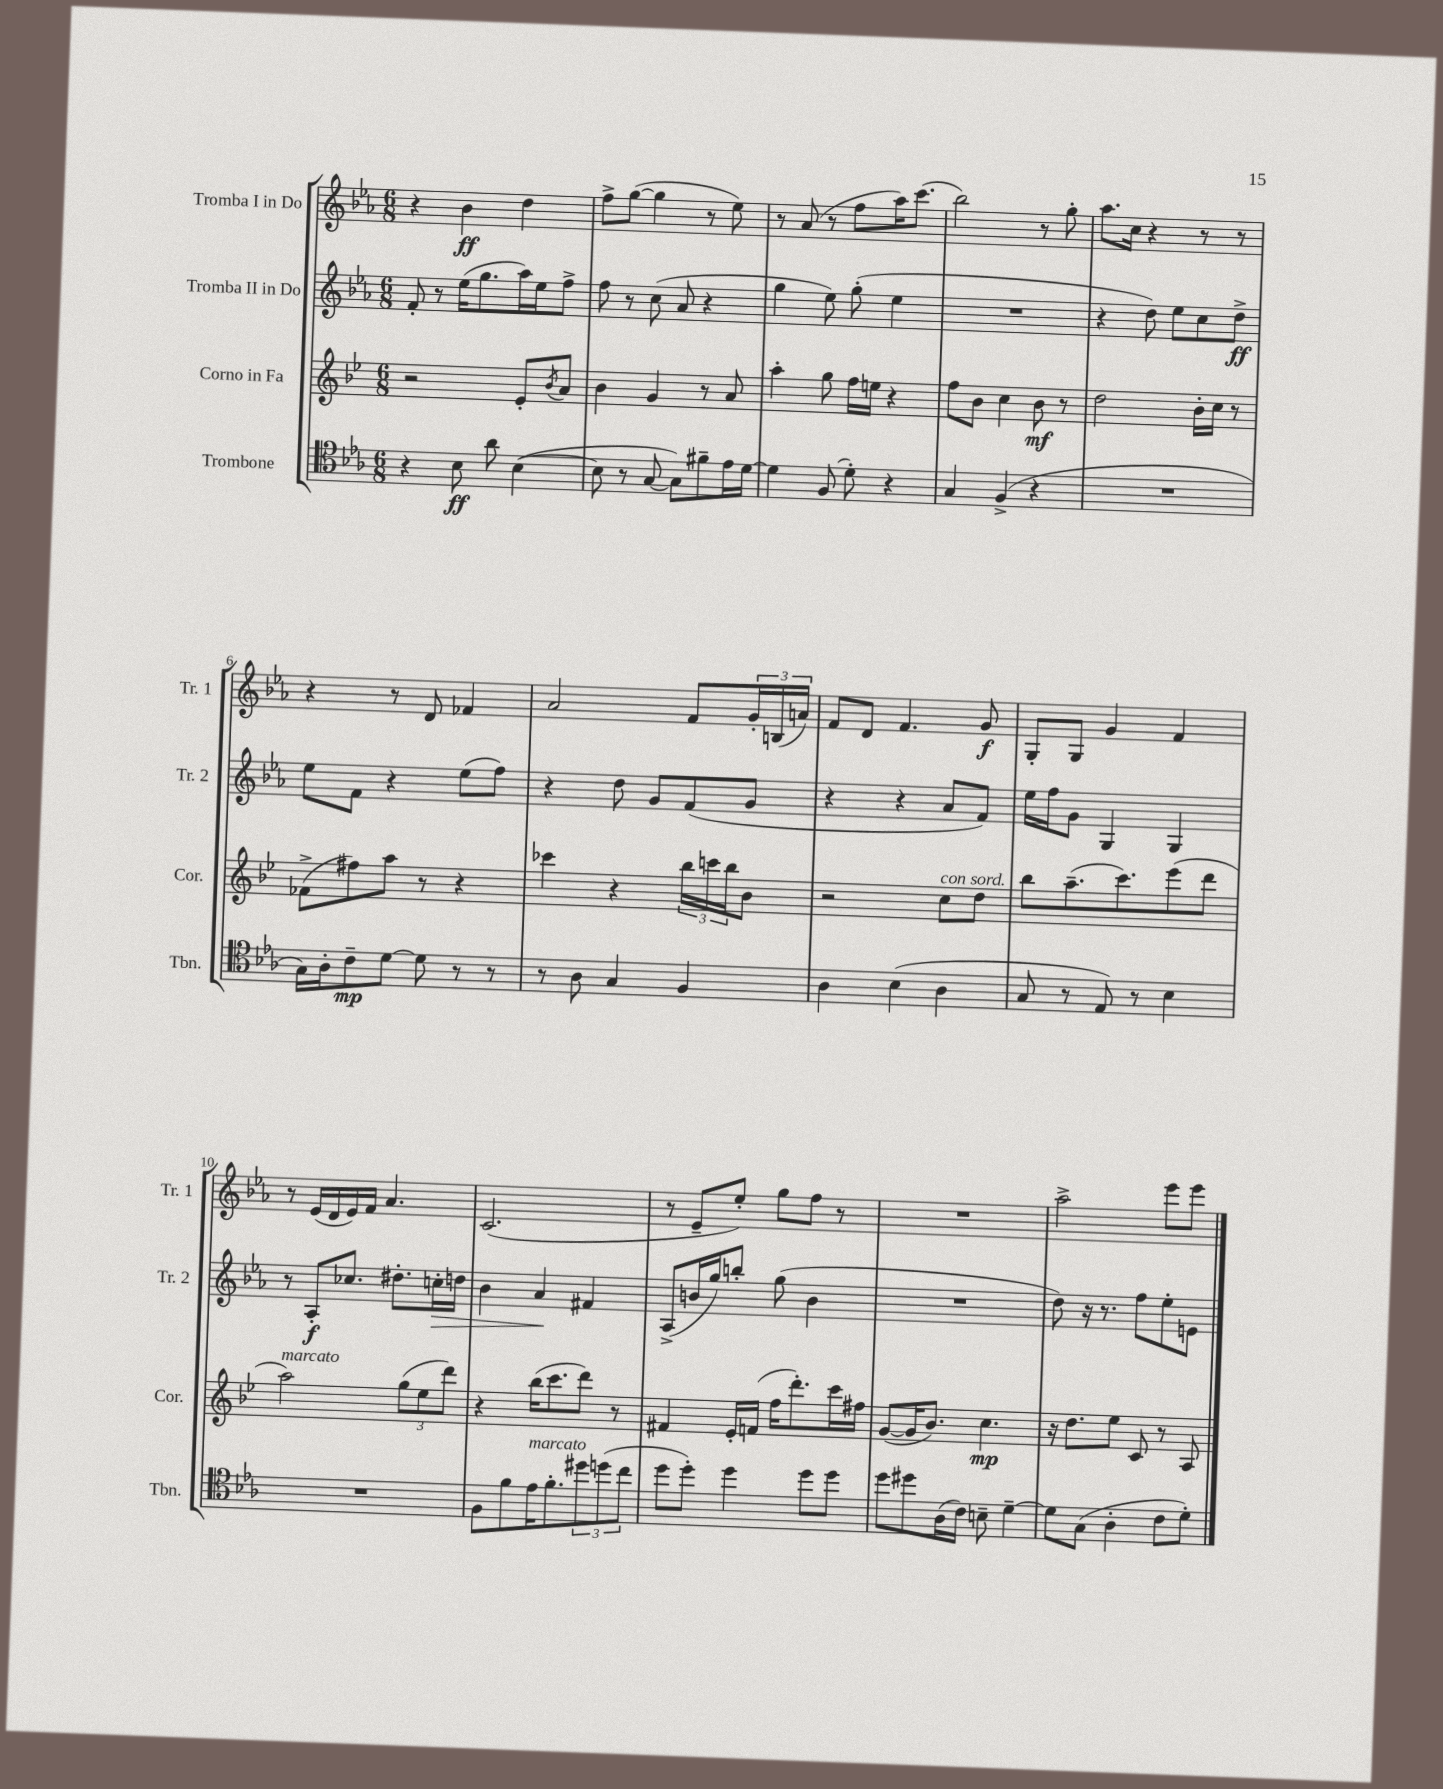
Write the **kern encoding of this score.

**kern	**kern	**kern	**kern
*staff4	*staff3	*staff2	*staff1
*clefC4	*clefG2	*clefG2	*clefG2
*k[b-e-a-]	*k[b-e-]	*k[b-e-a-]	*k[b-e-a-]
*M6/8	*M6/8	*M6/8	*M6/8
4r	2r	8f'/	4r
.	.	8r	.
8B-\	.	(16ee-\LK	4b-\
.	.	8.gg\	.
8a-\	.	.	.
([4B-\	8e-'/L	16aa-\L)	4dd\
.	.	16ee-\J	.
.	8qb-/	.	.
.	8a/J	8ff^\J	.
=	=	=	=
8B-\]	4b-\	8ff\	8ff^\L
8r	.	8r	([8gg\J
[8G/	4g/	(8cc\	4gg\]
8G\]L)	.	8a-/	.
8f#~\	8r	4r	8r
16e-\L	8a/	.	8ee-\)
[16d\JJ	.	.	.
=	=	=	=
4d\]	4aa'\	4gg\	8r
.	.	.	(8a-/
(8F/	8gg\	8ee-\)	8r
8d'\)	16ff\LL	(8gg'\	8ff\L
.	16ee\JJ	.	.
4r	4r	4ee-\	16aa-\K)
.	.	.	(8.ccc\J
=	=	=	=
4G/	8ff\L	2.r	2bb-\)
.	8b-\J	.	.
(4F^/	4cc\	.	.
4r	8b-\	.	8r
.	8r	.	8gg'\
=	=	=	=
2.r	2dd\	4r	8.aa-\L
.	.	.	16cc\Jk
.	.	8dd\)	4r
.	.	8ee-\L	.
.	16b-'\LL	8cc\	8r
.	16cc\JJ	.	.
.	8r	8dd^\J	8r
=	=	=	=
16G\LL)	(8f-^\L	8ee-\L	4r
16A-'\J	.	.	.
8c~\	8ff#\)	8f\J	.
[8d\J	8aa\J	4r	8r
8d\]	8r	.	8d/
8r	4r	(8ee-\L	4f-/
8r	.	8ff\J)	.
=	=	=	=
8r	4ccc-\	4r	2a-/
8A-\	.	.	.
4G/	4r	8dd\	.
.	.	8g/L	.
4F/	24bb-\LL	(8f/	8f/L
.	24ccc\	.	.
.	24bb-\J	.	.
.	8b-\J	8g/J	24g'/L
.	.	.	(24B/
.	.	.	24a/JJ)
=	=	=	=
4A-\	2r	4r	8f/L
.	.	.	8d/J
(4B-\	.	4r	4.f/
4A-\	8cc\L	8a-/L	.
.	8dd\J	8f/J)	8g/
=	=	=	=
8G/	8bb-\L	16ee-\LL	8G'/L
.	.	16ff\J	.
8r	(8.aa~\	8g\J	8G/J
8E-/)	.	4G/	4g/
.	8.ccc\)	.	.
8r	.	.	.
4B-\	(8eee-\	4G/	4f/
.	8ddd\J	.	.
=	=	=	=
2.r	2aa\)	8r	8r
.	.	8A-'/L	(16e-/LL
.	.	.	16d/
.	.	8.cc-/J	16e-/)
.	.	.	16f/JJ
.	.	.	4.a-/
.	.	8.dd#'\L	.
.	(12gg\L	.	.
.	12ee-\	.	.
.	.	16cc'\L	.
.	12ddd\J)	.	.
.	.	16dd\JJ	.
=	=	=	=
8F\L	4r	4b-\	(2.c/
8f\	.	.	.
16e-\K	(16bb-\LK	4a-/	.
8.f'\	8.ccc\	.	.
12dd#\	8ddd\J)	4f#/	.
(12dd\	.	.	.
.	8r	.	.
12cc\J	.	.	.
=	=	=	=
8dd\L	4f#/	(8A-^/L	8r
8dd'\J)	.	16b/L	8e-~/L
.	.	16gg/J)	.
4dd\	16e-'/LL	8bb'/J	8ee-'/J)
.	(16f/JJ	.	.
.	16ff\LK	(8gg\	8gg\L
.	8.ddd'\)	.	.
8dd\L	.	4b\	8ff\J
8dd\J	16ccc\L	.	8r
.	16ff#\JJ	.	.
=	=	=	=
8dd\L	([8g/L	2.r	2.r
8dd#\	16g/]K	.	.
.	8.b-/J)	.	.
(16A-\L	.	.	.
16c\JJ)	.	.	.
8B~\	4.cc\	.	.
[4d~\	.	.	.
=	=	=	=
8d\]L	16r	8dd\)	2aa-^\
.	8.dd\L	.	.
(8G\J	.	16r	.
.	.	8.r	.
4A-'\	8ee-\J	.	.
.	8c/	8ff\L	.
8c\L	8r	8ee-'\	8eee-\L
8d'\J)	8A/	8e\J	8eee-\J
==	==	==	==
*-	*-	*-	*-
